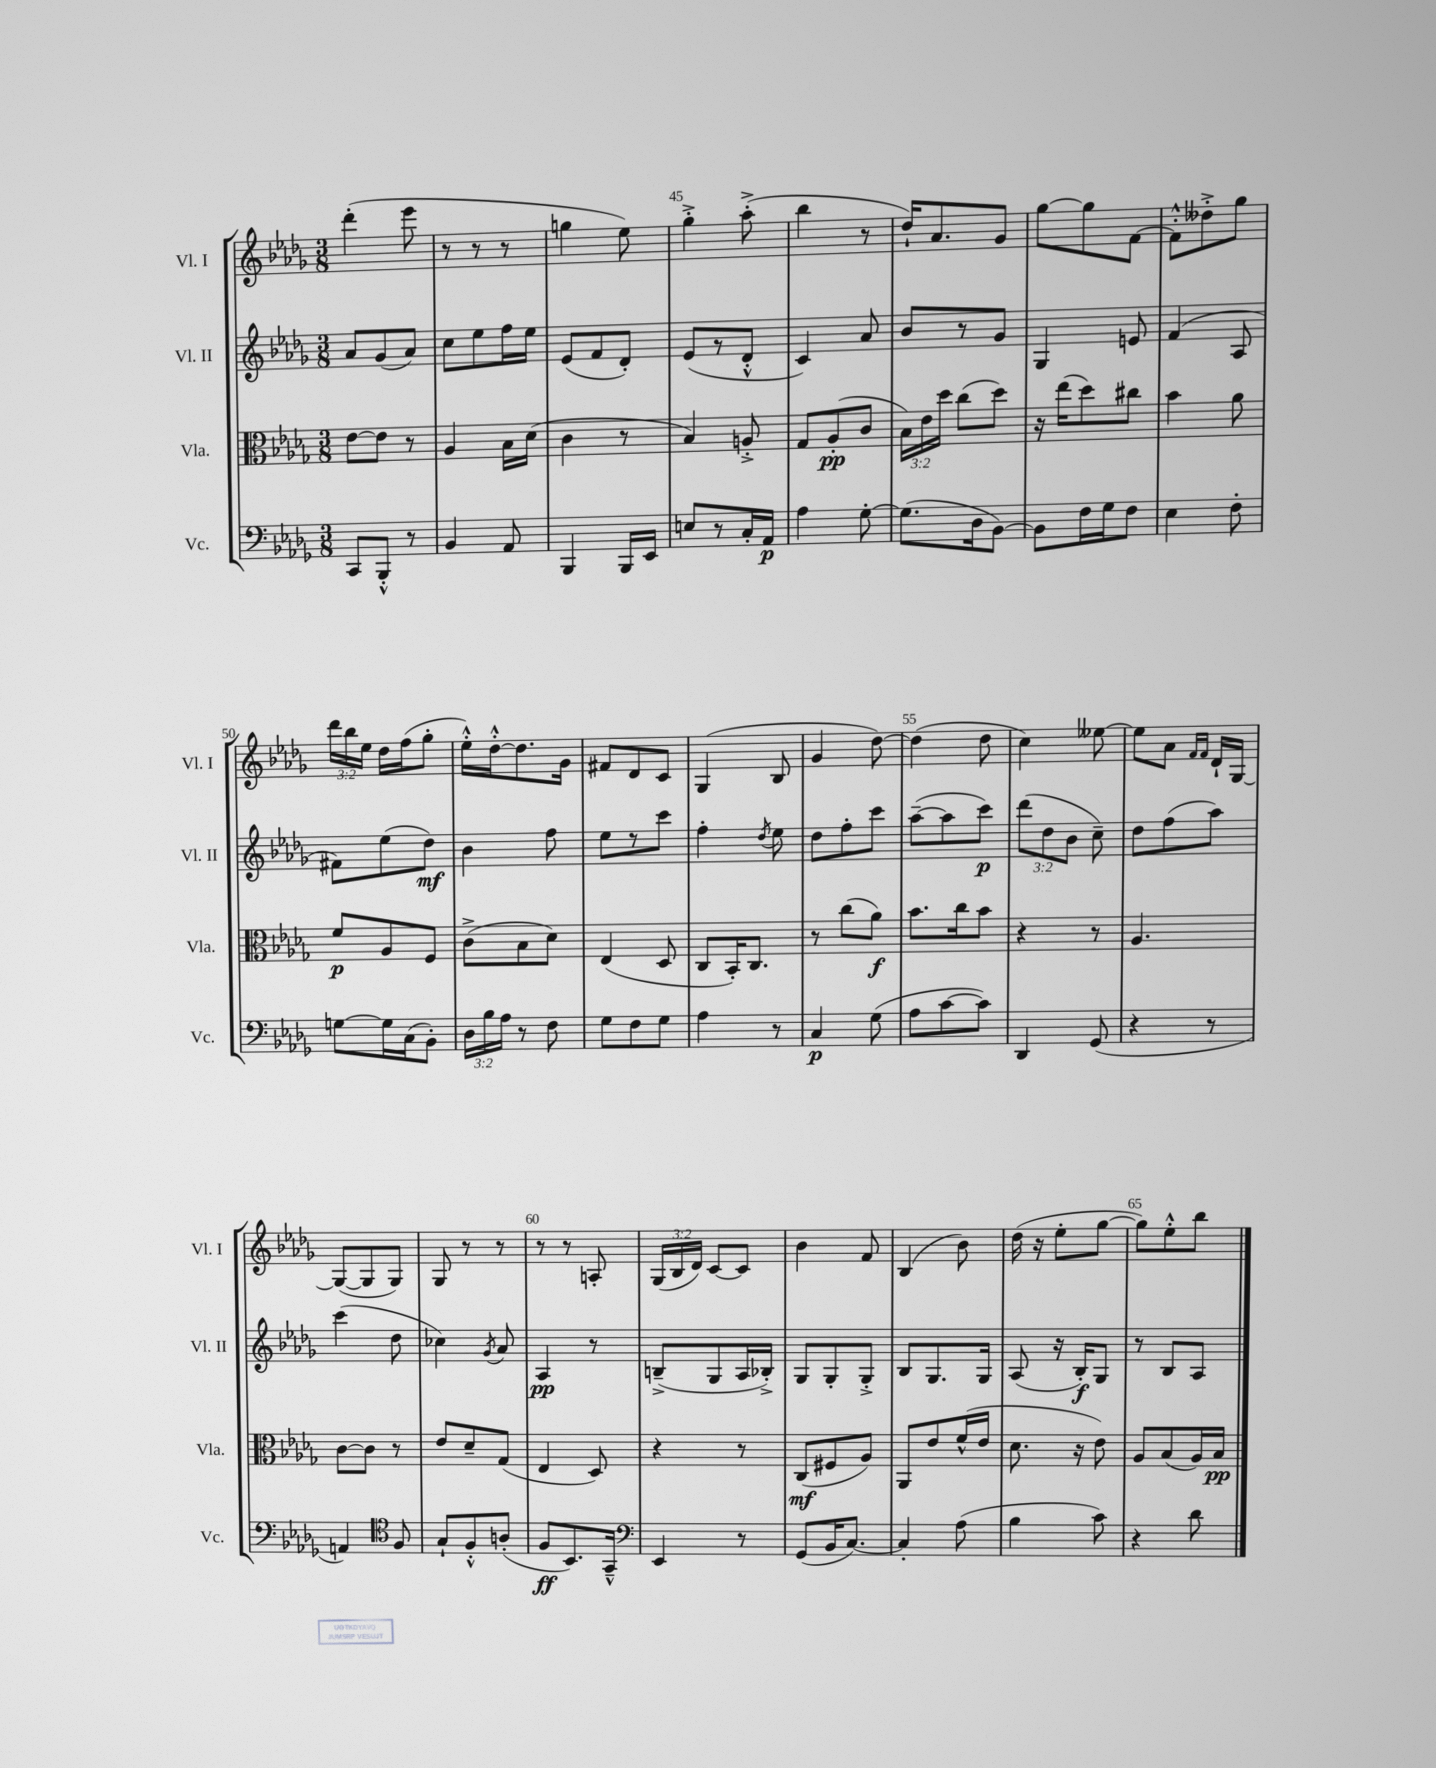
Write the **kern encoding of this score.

**kern	**kern	**kern	**kern
*staff4	*staff3	*staff2	*staff1
*clefF4	*clefC3	*clefG2	*clefG2
*k[b-e-a-d-g-]	*k[b-e-a-d-g-]	*k[b-e-a-d-g-]	*k[b-e-a-d-g-]
*M3/8	*M3/8	*M3/8	*M3/8
8CC	[8e-	8a-	(4ddd-'
8BBB-'^^	8e-]	(8g-	.
8r	8r	8a-)	8eee-
=	=	=	=
4BB-	4A-	8cc	8r
.	.	8ee-	8r
8AA-	16B-	16ff	8r
.	(16d-	16ee-	.
=	=	=	=
4BBB-	4c	(8e-	4gg
.	.	8f	.
16BBB-	8r	8d-')	8ee-)
16EE-	.	.	.
=	=	=	=
8E	4B-)	(8e-	4gg-'^
8r	.	8r	.
16C'	8A'^	8d-'^^	(8aa-'^
16AA-	.	.	.
=	=	=	=
4A-	8G-	4c)	4bb-
.	(8A-'	.	.
[8G-'	8c	8a-	8r
=	=	=	=
(8.G-]	24B-)	8b-	16dd-`)
.	24e-	.	.
.	.	.	8.a-
.	24dd-	.	.
.	(8cc	8r	.
16D-	.	.	.
[8BB-)	8dd-)	8g-	8g-
=	=	=	=
8BB-]	16r	4G-	[8gg-
.	(16ee-	.	.
16F	8dd-)	.	8gg-]
16G-	.	.	.
8F	8cc#	8e	[8f
=	=	=	=
4E-	4b-	(4f	8f'^^]
.	.	.	8dd--'^
8F'	8a-	8A-	8gg-
=	=	=	=
[8G	8f	8f#)	24ddd-
.	.	.	24bb-
.	.	.	24ee-
16G]	8A-	(8ee-	16dd-
(16C	.	.	(16ff
8BB-')	8F	8dd-)	8gg-'
=	=	=	=
24D-	(8c^	4b-	16ee-'^^)
24B-	.	.	.
.	.	.	[16dd-'^^
24A-	.	.	.
8r	8B-	.	8.dd-]
8F	8d-)	8ff	.
.	.	.	16g-
=	=	=	=
8G-	(4E-	8ee-	8f#
8F	.	8r	8d-
8G-	8D-	8ccc	8c
=	=	=	=
4A-	8C	4ff'	(4G-
.	16BB-')	.	.
.	8.C	.	.
.	.	8qdd-	.
8r	.	8ee-	8B-
=	=	=	=
4C	8r	8dd-	4g-
.	(8cc	8ff'	.
(8G-	8a-)	8ccc	[8dd-)
=	=	=	=
8A-	8.b-	([8aa-~	(4dd-]
[8c	.	8aa-]	.
.	16cc	.	.
8c])	8b-	8ccc)	8dd-
=	=	=	=
4DD-	4r	(12ddd-	4cc)
.	.	12dd-	.
.	.	12b-	.
(8GG-	8r	8cc~)	[8ee--
=	=	=	=
4r	4.A-	8dd-	8ee--]
.	.	(8ff	8a-
.	.	.	16qqf
.	.	.	16qqf
8r	.	8aa-)	16d-`
.	.	.	[16G-
=	=	=	=
4AA)	[8c	(4ccc	(8G-_
.	8c]	.	8G-]
*clefC4	*	*	*
8F	8r	8dd-	8G-)
=	=	=	=
8G-`	8e-	4cc-)	8G-
8F'^^	8d-~	.	8r
.	.	8qg-	.
(8A'	(8G-	8a-	8r
=	=	=	=
8F	4E-	4A-	8r
8.BB-)	.	.	8r
.	8D-)	8r	8A'
16GG-~^^	.	.	.
=	=	=	=
*clefF4	*	*	*
4EE-	4r	(8B~^	(24G-
.	.	.	24B-
.	.	.	24d-)
.	.	8G-	[8c
8r	8r	16A-	8c]
.	.	16B-'^)	.
=	=	=	=
(8GG-	(8C	8G-	4b-
16BB-	8F#	8G-'	.
[8.C)	.	.	.
.	8A-)	8G-'^	8f
=	=	=	=
4C']	8AA-	8B-	(4B-
.	8e-	8.G-	.
(8A-	(16f^^	.	8b-)
.	16e-	16G-	.
=	=	=	=
4B-	8.d-	(8A-	(16dd-
.	.	.	16r
.	.	16r	8ee-'
.	16r	16B-')	.
8c)	8e-)	8G-	[8gg-
=	=	=	=
4r	8A-	8r	8gg-])
.	(8B-	8B-	8ee-'^^
8d-	16A-)	8A-	8bb-
.	16B-	.	.
==	==	==	==
*-	*-	*-	*-
